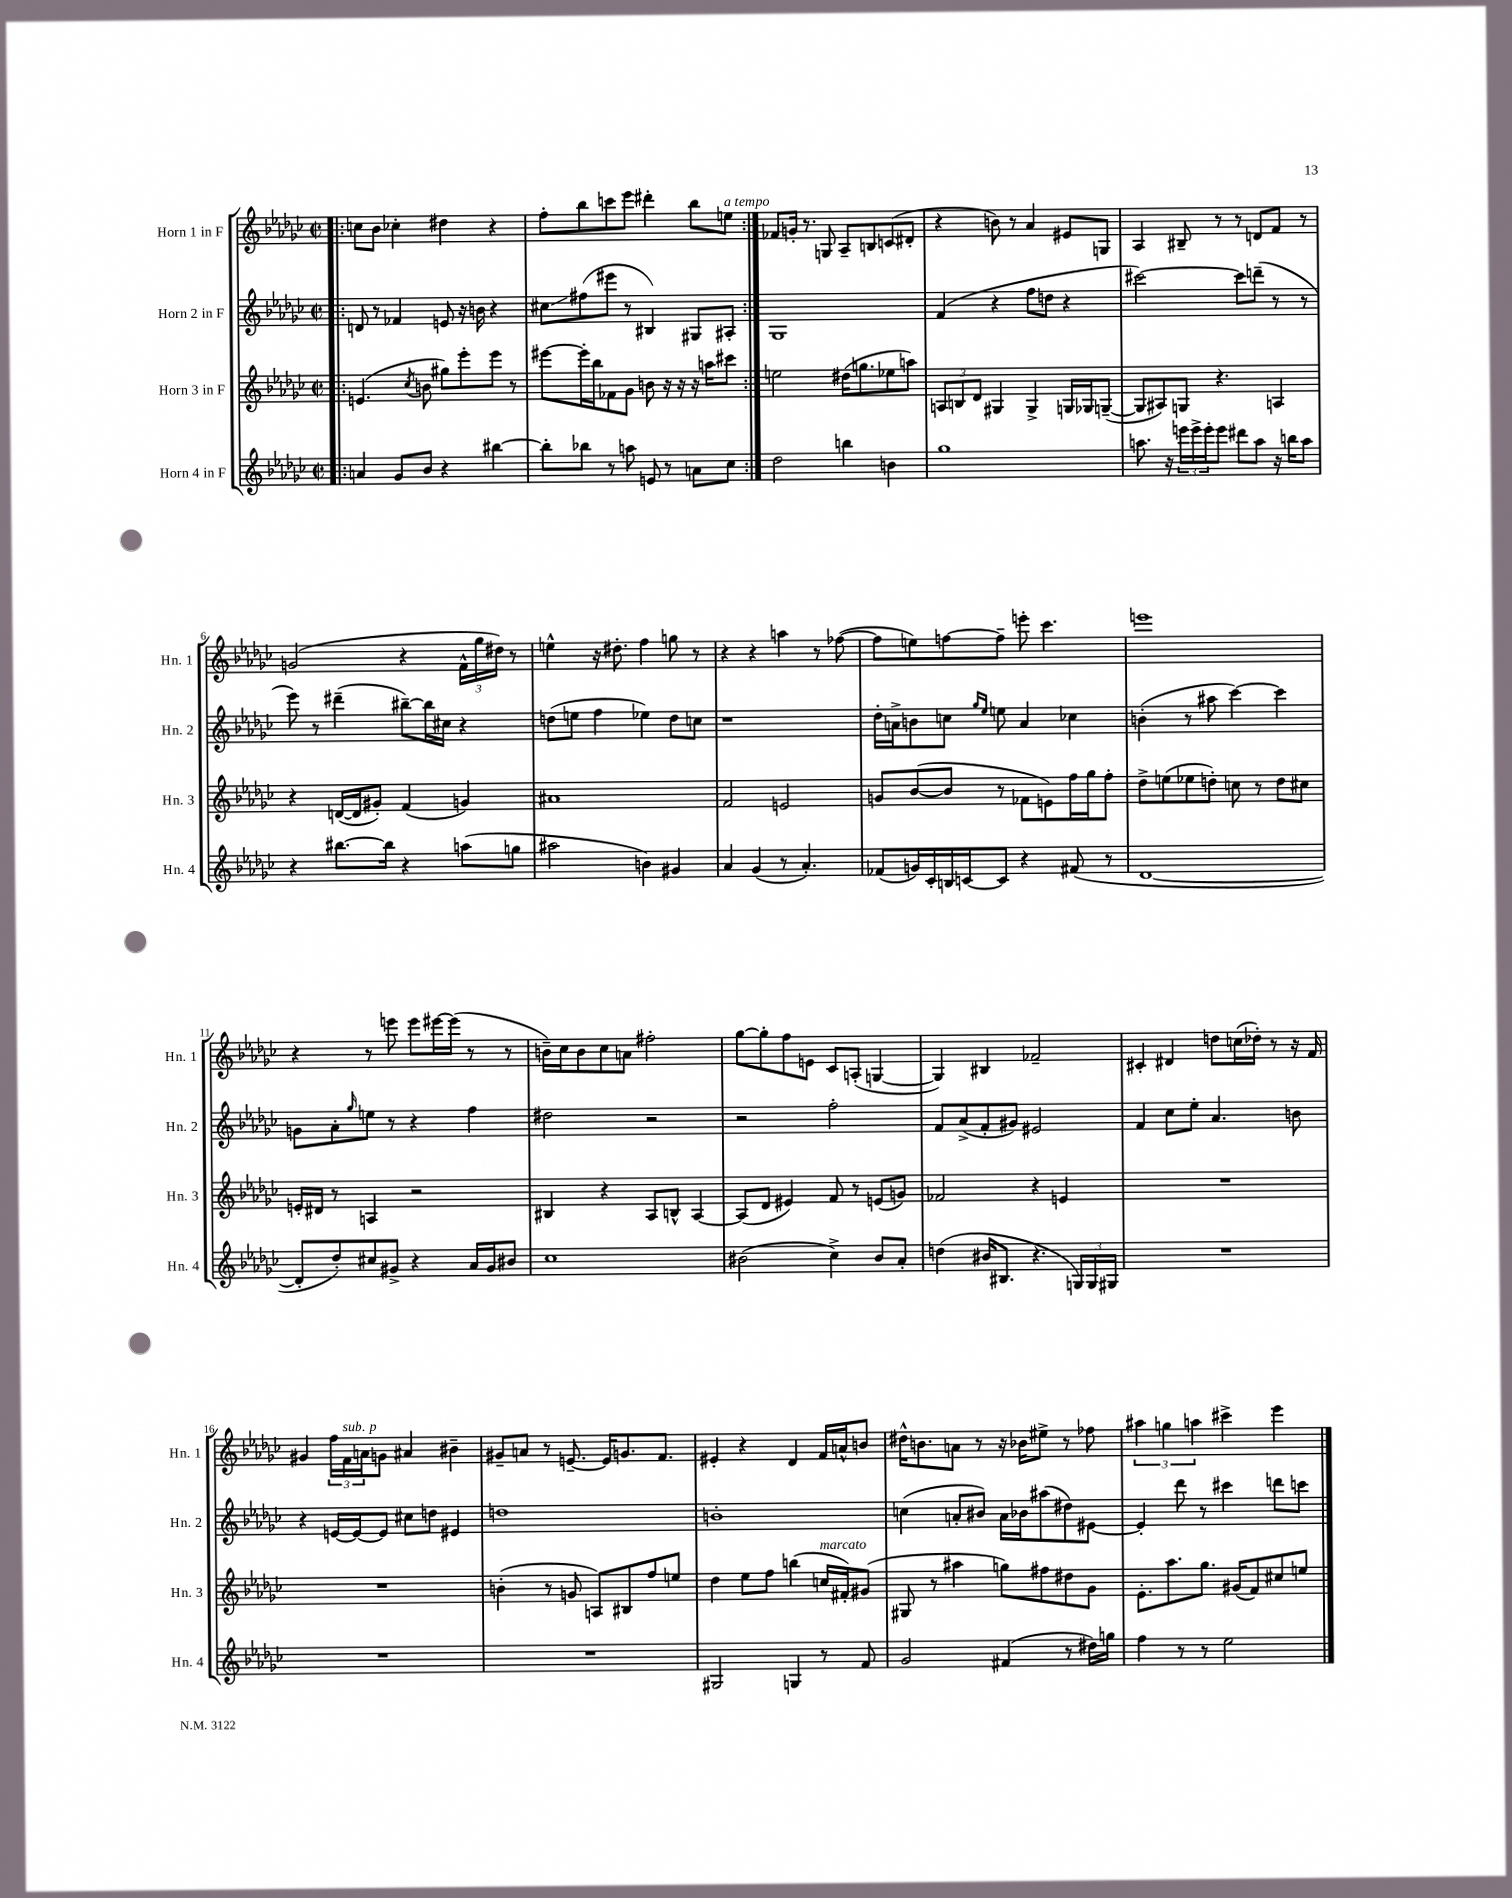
<<
\new StaffGroup <<
\new Staff = "s0" \with { instrumentName = "Horn 1 in F" shortInstrumentName = "Hn. 1" } {
    \clef treble \key ges \major \defaultTimeSignature \time 2/2
    \repeat volta 2 { \bar ".|:" c''8 bes'8 ces''4-. dis''4 r4 |
    f''8-. bes''8 c'''8 ees'''8 dis'''4-. bes''8 e''8^\markup { \italic "a tempo" } | }
    fes'8 g'16-. r8. g8 aes8-- b8 c'8( dis'8-. |
    r4 b'8) r8 aes'4 eis'8 g8 |
    aes4 bis8-- r8 r8 d'8 f'8 r8 |
    g'2( r4 \tuplet 3/2 { f'16-^ ges''16 dis''16) } r8 |
    e''4-^ r16 dis''8.-. f''4 g''8 r8 |
    r4 r4 a''4 r8 fes''8~( |
    fes''8 e''8) f''8~ f''8-- e'''8-. ces'''4. |
    e'''1 |
    r4 r8 e'''8 e'''8 eis'''16~ eis'''16( r8 r8 |
    b'16--) ces''16 b'8 ces''8 a'8 fis''2-. |
    ges''8~ ges''8-. f''8 e'8 ces'8 a8-.( g4~ |
    g4) bis4 fes'2-- |
    cis'4-. dis'4 d''8 c''16( des''16-.) r8 r16 f'16 |
    gis'4 \tuplet 3/2 { f''16 f'16^\markup { \italic "sub. p" } a'16 } g'8 ais'4 bis'4-- |
    gis'8-- a'8 r8 e'8.~-- e'16 g'8. f'8. |
    eis'4-. r4 des'4 f'16 a'16-^ b'8 |
    dis''16-^ b'8. a'8 r8 r16 bes'16 eis''8-> r8 fes''8 |
    \tuplet 3/2 { ais''4 g''4 a''4 } cis'''4-> ees'''4 \bar "|." |
}
\new Staff = "s1" \with { instrumentName = "Horn 2 in F" shortInstrumentName = "Hn. 2" } {
    \clef treble \key ges \major \defaultTimeSignature \time 2/2
    \repeat volta 2 { \bar ".|:" d'8 r8 fes'4 e'8 r16 b'16 r4 |
    cis''8\glissando fis''8( eis'''8 r8 bis4) gis8 ais8-. | }
    ges1 |
    f'4( r4 f''8 d''8 r4 |
    cis'''2~) cis'''8 d'''8--( r8 r8 |
    ees'''8) r8 dis'''4--( bis''8~--) bis''16 cis''16 r4 |
    d''8( e''8 f''4 ees''4) d''8 c''8 |
    r1 |
    des''16-. a'16-> b'8 c''8 \grace { ges''16 ees''16 } e''8 a'4 ces''4 |
    b'4-.( r8 ais''8 ces'''4~) ces'''4 |
    g'8 aes'8-. \grace { ges''16 } e''8 r8 r4 f''4 |
    dis''2 r2 |
    r2 f''2-. |
    f'8 aes'8->( f'8-. gis'8) eis'2 |
    f'4 ces''8 ees''8-. aes'4. b'8 |
    r4 e'16~ e'16~ e'8 cis''8 d''8 eis'4 |
    d''1 |
    b'1-. |
    c''4( a'8-. bis'8) a'16 bes'16 ais''8( dis''8) eis'8~ |
    eis'4-. des'''8 r8 cis'''4 d'''8 c'''8 \bar "|." |
}
\new Staff = "s2" \with { instrumentName = "Horn 3 in F" shortInstrumentName = "Hn. 3" } {
    \clef treble \key ges \major \defaultTimeSignature \time 2/2
    \repeat volta 2 { \bar ".|:" e'4.( \acciaccatura { ces''8 } b'8 gis''8) ees'''8-. ees'''8 r8 |
    eis'''8~ eis'''16-. bes''16 fes'8 ges'8 b'8 r16 r16 r16 a''16 cis'''8 | }
    e''2 dis''16( g''8. ees''8 a''8) |
    \tuplet 3/2 { a8 b8 des'8 } gis4 gis4-> g16 ges16 g8~--( |
    g8 ais8) g8 r4. a4 |
    r4 d'16~( d'16 gis'8-.) f'4( g'4) |
    ais'1 |
    f'2 e'2 |
    g'8 bes'8~( bes'8 r8 fes'8 e'8) f''16 ges''16 f''8-. |
    des''8-> e''8( ees''8 d''8-.) c''8 r8 d''8 cis''8 |
    e'16-. dis'16 r8 a4 r2 |
    bis4 r4 aes8 b8-^ aes4~ |
    aes8( des'8 eis'4) f'8 r8 e'8( g'8) |
    fes'2 r4 e'4 |
    R1 |
    R1 |
    b'4-.( r8 g'8 a8) bis8 f''8 e''8 |
    des''4 ees''8 f''8 b''4( c''16^\markup { \italic "marcato" } fis'16-.) gis'8( |
    gis8 r8 ais''4 g''8) fis''8 dis''8 ges'8 |
    ees'8.-. aes''8. ges''8. gis'16( f'8) cis''8 e''8 \bar "|." |
}
\new Staff = "s3" \with { instrumentName = "Horn 4 in F" shortInstrumentName = "Hn. 4" } {
    \clef treble \key ges \major \defaultTimeSignature \time 2/2
    \repeat volta 2 { \bar ".|:" a'4 ges'8 bes'8 r4 bis''4~ |
    bis''8-. bes''8 r8 a''8 e'8 r8 a'8 ces''8 | }
    des''2 b''4 b'4 |
    ges''1 |
    a''8. r16 \tuplet 3/2 { e'''16 e'''16-> e'''16-. } e'''8 dis'''8 a''8 r16 b''16 a''8 |
    r4 bis''8.~ bis''16 r4 a''8( g''8 |
    ais''2 b'4) gis'4 |
    aes'4 ges'4( r8 aes'4.-.) |
    fes'8( g'16) ces'16-. b16 c'16~ c'8 r4 fis'8( r8 |
    des'1~ |
    des'8-. des''8-.) cis''8 gis'8-> r4 aes'16 gis'16 bis'8 |
    ces''1 |
    bis'2( ces''4->) bis'8 aes'8-. |
    d''4( bis'16 bis8. r4. \tuplet 3/2 { g16) g16 gis16 } |
    R1 |
    R1 |
    R1 |
    gis2 g4 r8 f'8 |
    ges'2 fis'4( r8 dis''16) g''16 |
    f''4 r8 r8 ees''2 \bar "|." |
}
>>
>>
